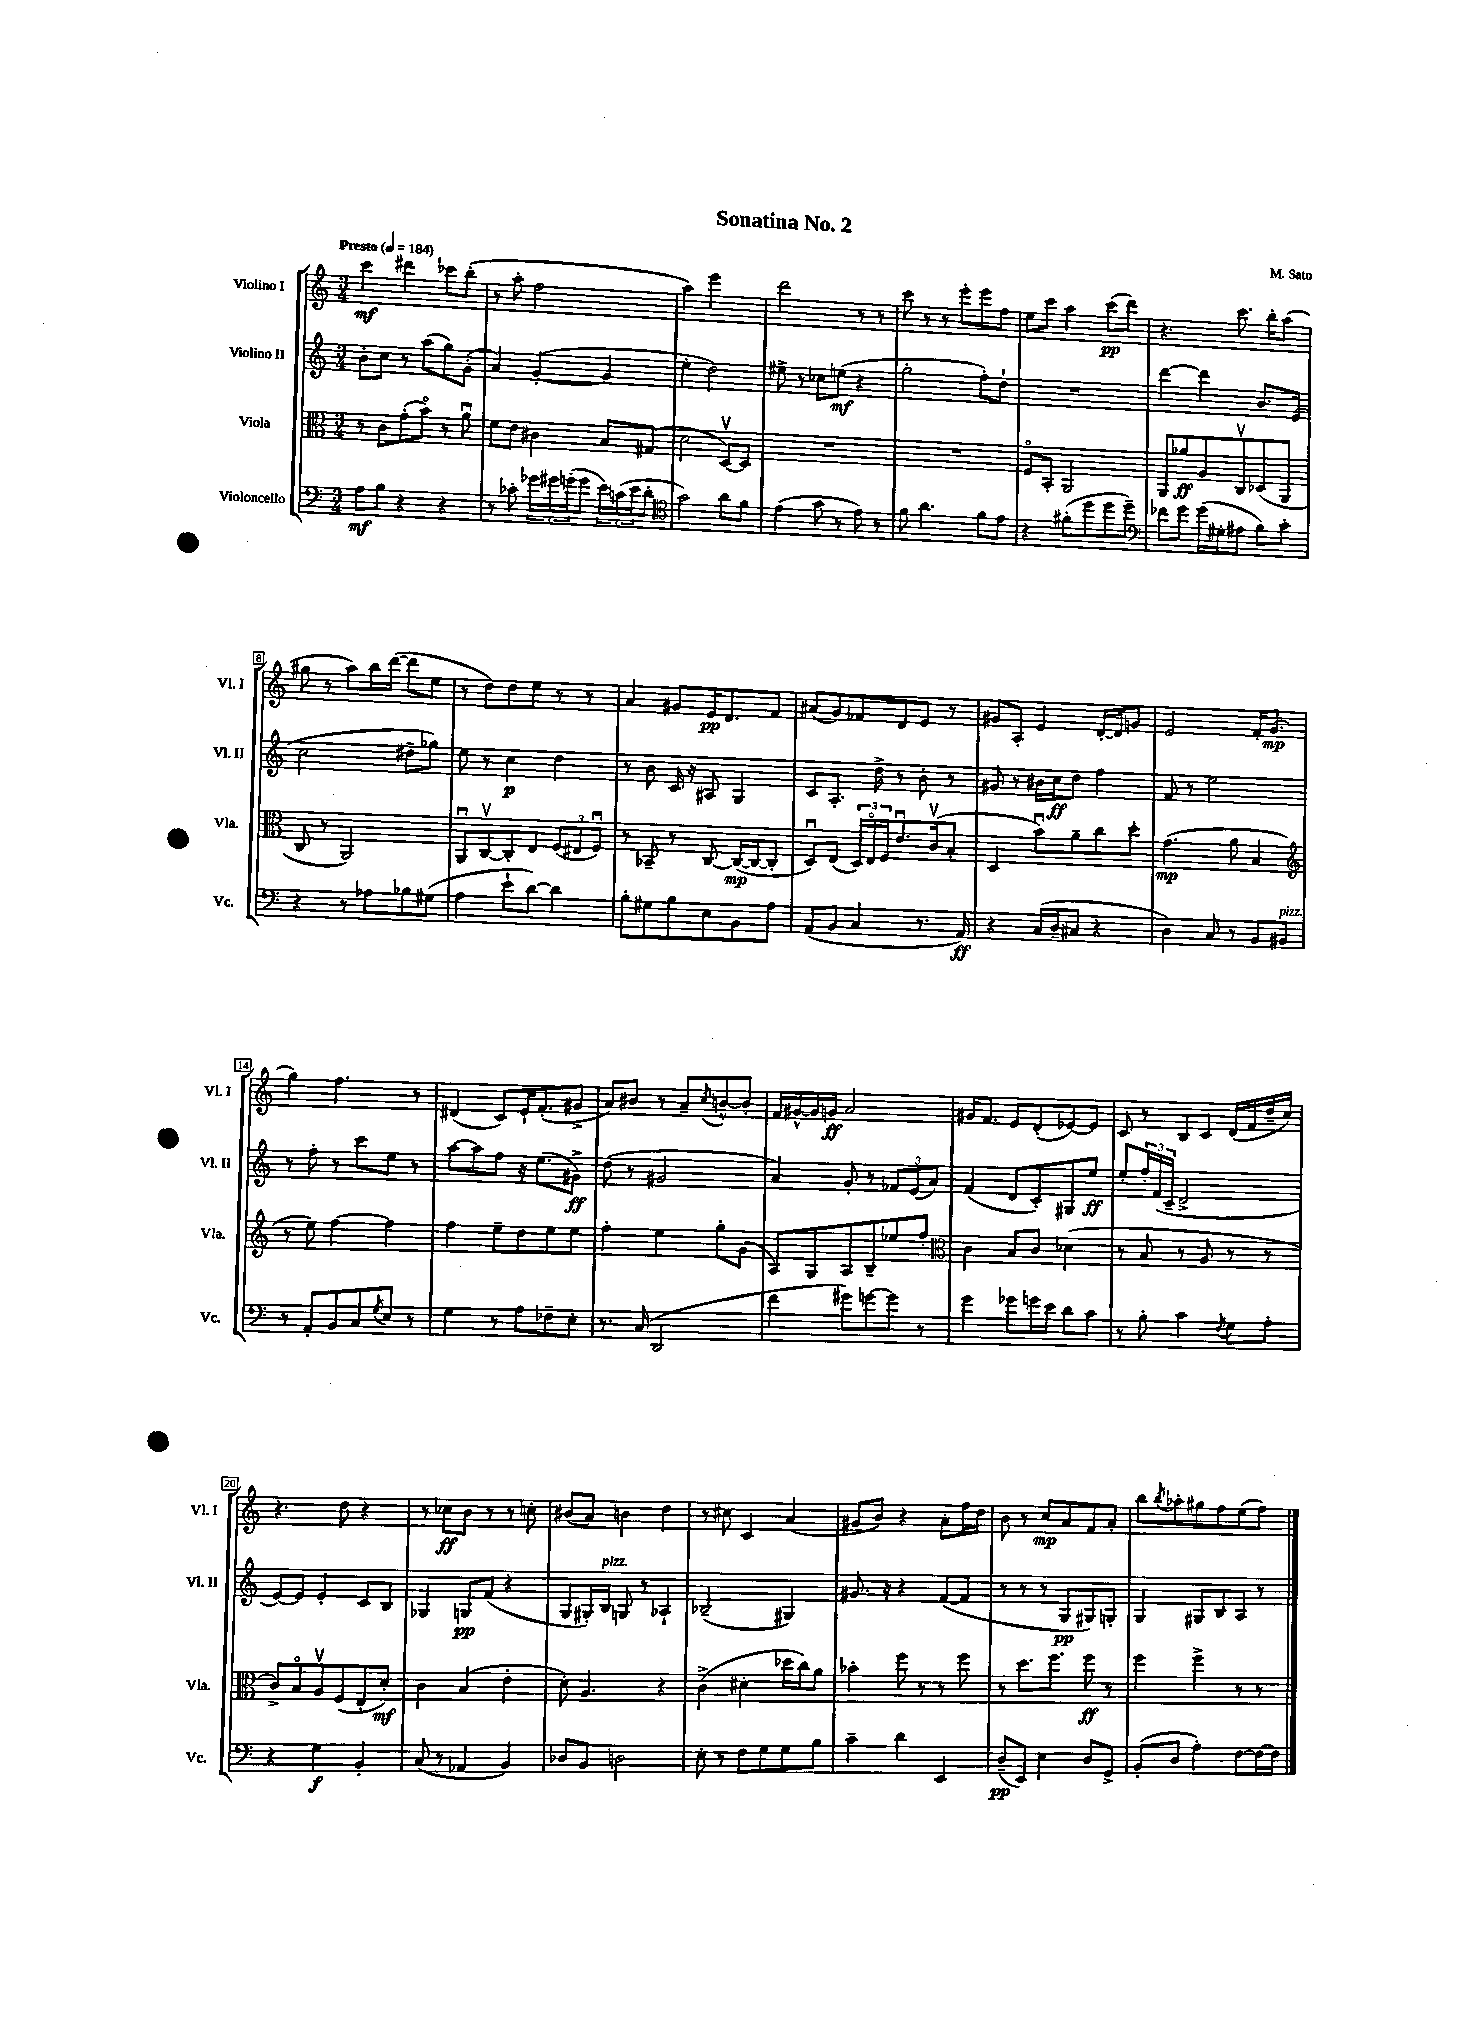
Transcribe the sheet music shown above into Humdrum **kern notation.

**kern	**dynam	**kern	**dynam	**kern	**dynam	**kern	**dynam
*part4	*part4	*part3	*part3	*part2	*part2	*part1	*part1
*staff4	*staff4	*staff3	*staff3	*staff2	*staff2	*staff1	*staff1
*I"Violoncello	*	*I"Viola	*	*I"Violino II	*	*I"Violino I	*
*I'Vc.	*	*I'Vla.	*	*I'Vl. II	*	*I'Vl. I	*
*clefF4	*	*clefC3	*	*clefG2	*	*clefG2	*
*k[]	*	*k[]	*	*k[]	*	*k[]	*
*M3/4	*	*M3/4	*	*M3/4	*	*M3/4	*
*MM184	*	*MM184	*	*MM184	*	*MM184	*
=1	=1	=1	=1	=1	=1	=1	=1
!	!	!	!	!	!	!LO:TX:a:B:t=Presto	!
8A\L	mf	8r	.	8b'\L	.	4ccc\	mf
8B\J	.	8c\L	.	8cc\J	.	.	.
4r	.	(8g'\	.	8r	.	4ddd#X\	.
.	.	8b\J)	.	(8aa\L	.	.	.
4r	.	8r	.	8gg\)	.	8ccc-X\L	.
.	.	8au\	.	(8g'\J	.	(8bb'\J	.
=2	=2	=2	=2	=2	=2	=2	=2
8r	.	8f\L	.	4a/)	.	8r	.
8c-X'\	.	8e\J	.	.	.	8aa'\	.
24g-X\LL	.	4c#X\	.	([4g'/	.	2ff\	.
24g#X\	.	.	.	.	.	.	.
(24gn'\J	.	.	.	.	.	.	.
8g\J	.	.	.	.	.	.	.
24e\LL)	.	8B/L	.	4g/]	.	.	.
(24cn\	.	.	.	.	.	.	.
24e\J	.	.	.	.	.	.	.
8d'\J	.	(8G#X/J	.	.	.	.	.
=3	=3	=3	=3	=3	=3	=3	=3
*clefC4	*	*	*	*	*	*	*
2g\)	.	2d\	.	4ee'\	.	4aa\)	.
.	.	.	.	2dd\)	.	2eee\	.
8a\L	.	[8Dv/L)	.	.	.	.	.
8f\J	.	8D/J]	.	.	.	.	.
=4	=4	=4	=4	=4	=4	=4	=4
(4e\	.	2.r	.	8ee#X^\	.	2ddd\	.
.	.	.	.	8r	.	.	.
8g\	.	.	.	8cc-X\L	.	.	.
8r	.	.	.	(8een\J	mf	.	.
8e\)	.	.	.	4r	.	8r	.
8r	.	.	.	.	.	8r	.
=5	=5	=5	=5	=5	=5	=5	=5
8f\	.	2.r	.	2gg'\	.	8ccc\	.
4.a\	.	.	.	.	.	8r	.
.	.	.	.	.	.	8r	.
.	.	.	.	.	.	8eee'\L	.
8f\L	.	.	.	8ff'\L)	.	8eee\	.
8e\J	.	.	.	8dd`\J	.	8ff\J	.
=6	=6	=6	=6	=6	=6	=6	=6
4r	.	8F/L	.	2.r	.	8ee\L	.
.	.	8BB'/J	.	.	.	8ccc\J	.
(8f#X'\L	.	2AA/	.	.	.	4aa\	.
8dd\	.	.	.	.	.	.	.
8dd\	.	.	.	.	.	(8ccc\L	pp
8dd~\J)	.	.	.	.	.	8ddd\J)	.
=7	=7	=7	=7	=7	=7	=7	=7
*clefF4	*	*	*	*	*	*	*
8f-X\L	.	8AA/L	.	[4ddd\	.	4.r	.
8g\J	.	8a-X/	ff	.	.	.	.
(16g\LL	.	8A/	.	4ddd\]	.	.	.
16G#X'\J	.	.	.	.	.	.	.
8A#X\J	.	8Cv/	.	.	.	8.ccc\	.
8B\L)	.	(8D-X/	.	8.b/L	.	.	.
.	.	.	.	.	.	16bb'\KL	.
8c'\J	.	8AA/J	.	.	.	(8aa\J	.
.	.	.	.	(16e/Jk	.	.	.
!!LO:LB:g=z
=8	=8	=8	=8	=8	=8	=8	=8
4r	.	8C/	.	2cc\	.	8gg#X\	.
.	.	8r	.	.	.	8r	.
8r	.	2AA/)	.	.	.	8aa\L)	.
8A-X\L	.	.	.	.	.	16bb\L	.
.	.	.	.	.	.	([16ddd\JJ	.
8B-X\	.	.	.	8dd#X~\L	.	8ddd\L]	.
(8G#X\J	.	.	.	8gg-X\J)	.	8ee\J	.
=9	=9	=9	=9	=9	=9	=9	=9
4A\	.	8AAu/L	.	8ee\	.	8r	.
.	.	[8Cv/	.	8r	.	8dd\L)	.
8e`\L	.	8C'/]	.	4cc\	p	8dd\	.
[8d\J)	.	8E/J	.	.	.	8ee\J	.
4d\]	.	(12F/L	.	4dd\	.	8r	.
.	.	12E#X/	.	.	.	.	.
.	.	.	.	.	.	8r	.
.	.	12Fu/J)	.	.	.	.	.
=10	=10	=10	=10	=10	=10	=10	=10
8B'\L	.	8r	.	8r	.	4a/	.
8G#X\	.	8BB-X~/	.	8b\	.	.	.
8B\	.	8r	.	16c/	.	8g#X/L	.
.	.	.	.	16r	.	.	.
8E\	.	[8C/	.	8A#X/	.	16e/K	pp
.	.	.	.	.	.	8.d/	.
8BB\	.	(16C/LL_	mp	4G/	.	.	.
.	.	16C/J_	.	.	.	.	.
8A\J	.	8C'/J]	.	.	.	8f/J	.
=11	=11	=11	=11	=11	=11	=11	=11
(8AA/L	.	8Du/L)	.	8c/L	.	(8a#X/L	.
8BB/J	.	(8E/J	.	8.A'/J	.	8g/)	.
4C/	.	24D/LL)	.	.	.	8f-X/	.
.	.	24E/	.	.	.	.	.
.	.	.	.	16dd^\	.	.	.
.	.	24F/J	.	.	.	.	.
.	.	8.eu/	.	8r	.	8d/	.
8.r	.	.	.	8b'\	.	8e/J	.
.	.	(16cv/k	.	.	.	.	.
.	.	8B'/J	.	8r	.	8r	.
16AA/)	ff	.	.	.	.	.	.
=12	=12	=12	=12	=12	=12	=12	=12
4r	.	4D/	.	8g#X/	.	8g#X/L	.
.	.	.	.	8r	.	8A'/J	.
(16C/LL	.	8bu\L)	.	16b#X\LL	.	4e/	.
16D~/J	.	.	.	16cc\J	ff	.	.
8C#X/J	.	8a~\	.	8dd\J	.	.	.
4r	.	8cc\	.	4ff\	.	[16d'/LL	.
.	.	.	.	.	.	16d/J]	.
.	.	8dd'\J	.	.	.	8gn/J	.
=13	=13	=13	=13	=13	=13	=13	=13
4D\)	.	(4.g\	mp	8f/	.	2e/	.
.	.	.	.	8r	.	.	.
8C/	.	.	.	2ee\	.	.	.
8r	.	8a\	.	.	.	.	.
8BB/L	.	4B/	.	.	.	16f'/KL	.
.	.	.	.	.	.	(8.g/J	mp
!LO:TX:a:i:t=pizz.	!	!	!	!	!	!	!
8BB#X/J	.	.	.	.	.	.	.
!!LO:LB:g=z
=14	=14	=14	=14	=14	=14	=14	=14
*	*	*clefG2	*	*	*	*	*
8r	.	8r	.	8r	.	4gg\)	.
8AA'/L	.	8ee\)	.	8ff'\	.	.	.
8BB/	.	[4ff\	.	8r	.	4.ff\	.
8C/	.	.	.	8ccc\L	.	.	.
8qG/	.	.	.	.	.	.	.
8E/J	.	4ff\]	.	8ee\J	.	.	.
8r	.	.	.	8r	.	8r	.
=15	=15	=15	=15	=15	=15	=15	=15
4G\	.	4ff\	.	[8aa\L	.	(4d#X/	.
.	.	.	.	8aa\]	.	.	.
8r	.	8ee~\L	.	8ff\J	.	8c/L)	.
8A\L	.	8dd\	.	16r	.	16e`/K	.
.	.	.	.	(8.ee\L	.	(8.f'/	.
8F-X~\	.	8ee\	.	.	.	.	.
8E'\J	.	8ee\J	.	8g#X^\J)	ff	8g#X^/J	.
=16	=16	=16	=16	=16	=16	=16	=16
8.r	.	4ff'\	.	(8dd\	.	8a/L)	.
.	.	.	.	8r	.	8b#X/J	.
(16C/	.	.	.	.	.	.	.
2DD/	.	4ee\	.	2g#X/	.	8r	.
.	.	.	.	.	.	8a~/L	.
.	.	.	.	.	.	8qcc/	.
.	.	8gg'\L	.	.	.	[8bn^^/	.
.	.	(8g\J	.	.	.	8b'/J]	.
=17	=17	=17	=17	=17	=17	=17	=17
4f\	.	8A/L)	.	4a/)	.	16f/LL	.
.	.	.	.	.	.	[16g#X^^/	.
.	.	8G/	.	.	.	16g#/]	.
.	.	.	.	.	.	16gn/JJ	ff
8g#X\L)	.	8A/	.	8g'/	.	2a/	.
[8gn\	.	8B~/	.	8r	.	.	.
8g\J]	.	8ee-X/	.	12f-X/L	.	.	.
.	.	.	.	(12e/	.	.	.
8r	.	8ff'/J	.	.	.	.	.
.	.	.	.	12a/J)	.	.	.
=18	=18	=18	=18	=18	=18	=18	=18
*	*	*clefC3	*	*	*	*	*
4g\	.	4c\	.	(4f/	.	16g#X/KL	.
.	.	.	.	.	.	8.f/J	.
8g-X\L	.	8B/L	.	8d/L	.	8e/L	.
16gn\L	.	8c/J	.	8c'/)	.	(8d'/	.
16e\JJ	.	.	.	.	.	.	.
8d\L	.	(4d-X\	.	8G#X/	.	[8e-X/)	.
8c\J	.	.	.	8ee/J	ff	8e-/J]	.
=19	=19	=19	=19	=19	=19	=19	=19
8r	.	8r	.	8ee'/L	.	8c/	.
8B'\	.	8B/	.	24ff'/L	.	8r	.
.	.	.	.	(24f/	.	.	.
.	.	.	.	24c~/JJ	.	.	.
4c\	.	8r	.	2d^/	.	8B/L	.
.	.	8A/	.	.	.	8c/J	.
8qF/	.	.	.	.	.	.	.
8G\L	.	8r	.	.	.	(16d/LL	.
.	.	.	.	.	.	16f/	.
8A'\J	.	8r	.	.	.	16dd~/	.
.	.	.	.	.	.	16cc/JJ)	.
!!LO:LB:g=z
=20	=20	=20	=20	=20	=20	=20	=20
4r	.	8c^/L)	.	[8e/L)	.	4.r	.
.	.	8B/	.	8e/J]	.	.	.
4G\	f	8Av/	.	4e'/	.	.	.
.	.	(8F/	.	.	.	8dd\	.
4BB'/	.	8E'/	.	8c/L	.	4r	.
.	.	8d'/J)	mf	8B/J	.	.	.
=21	=21	=21	=21	=21	=21	=21	=21
(8C/	.	4c\	.	4G-X/	.	8r	.
8r	.	.	.	.	.	8cc-X\L	ff
4AA-X/	.	(4B/	.	8Gn/L	pp	8b\J	.
.	.	.	.	(8f/J	.	8r	.
4BB/)	.	4e'\	.	4r	.	8r	.
.	.	.	.	.	.	8ccn'\	.
=22	=22	=22	=22	=22	=22	=22	=22
8D-X/L	.	8d'\)	.	8G/L	.	(8b#X/L	.
8BB/J	.	4.A/	.	16G#X'/L)	.	8a/J)	.
!	!	!	!	!LO:TX:a:i:t=pizz.	!	!	!
.	.	.	.	16B/JJ	.	.	.
2Dn\	.	.	.	8Gn/	.	4bn\	.
.	.	.	.	8r	.	.	.
.	.	4r	.	4A-X`/	.	4dd\	.
=23	=23	=23	=23	=23	=23	=23	=23
8E'\	.	(4c^\	.	(2B-X~/	.	8r	.
8r	.	.	.	.	.	8cc#X\	.
8F\L	.	4d#X'\	.	.	.	4c/	.
8G\	.	.	.	.	.	.	.
8G\	.	16dd-X\LL	.	4G#X/)	.	(4a/	.
.	.	16cc\J)	.	.	.	.	.
8B\J	.	8a\J	.	.	.	.	.
=24	=24	=24	=24	=24	=24	=24	=24
4c~\	.	4b-X'\	.	8.g#X/	.	8g#X/L	.
.	.	.	.	.	.	8b/J)	.
.	.	.	.	16r	.	.	.
4d\	.	8ff\	.	4r	.	4r	.
.	.	8r	.	.	.	.	.
4EE/	.	8r	.	([8f/L	.	8a'\L	.
.	.	8ff\	.	8f/J]	.	16ff\L	.
.	.	.	.	.	.	16dd\JJ	.
=25	=25	=25	=25	=25	=25	=25	=25
(8D~/L	pp	8r	.	8r	.	8b\	.
8EE/J)	.	8.dd\L	.	8r	.	8r	.
4E\	.	.	.	8r	.	8cc/L	mp
.	.	8.ff\J	.	.	.	.	.
.	.	.	.	8G/L	pp	8a/	.
8D/L	.	8ff\	ff	8G#X/)	.	8f/	.
8GG^/J	.	8r	.	8Gn'/J	.	8a'/J	.
=26	=26	=26	=26	=26	=26	=26	=26
(8BB'/L	.	4ff\	.	4G/	.	8bb\L	.
.	.	.	.	.	.	8qbb/	.
8D/J	.	.	.	.	.	8aa-X'\	.
4A'\)	.	4ff^\	.	8G#X/L	.	8gg#X\	.
.	.	.	.	8B/	.	8ff\	.
[8F\L	.	8r	.	8A/J	.	(8ee\	.
16F\L_	.	8r	.	8r	.	8ff\J)	.
16F\JJ]	.	.	.	.	.	.	.
==	==	==	==	==	==	==	==
*-	*-	*-	*-	*-	*-	*-	*-
